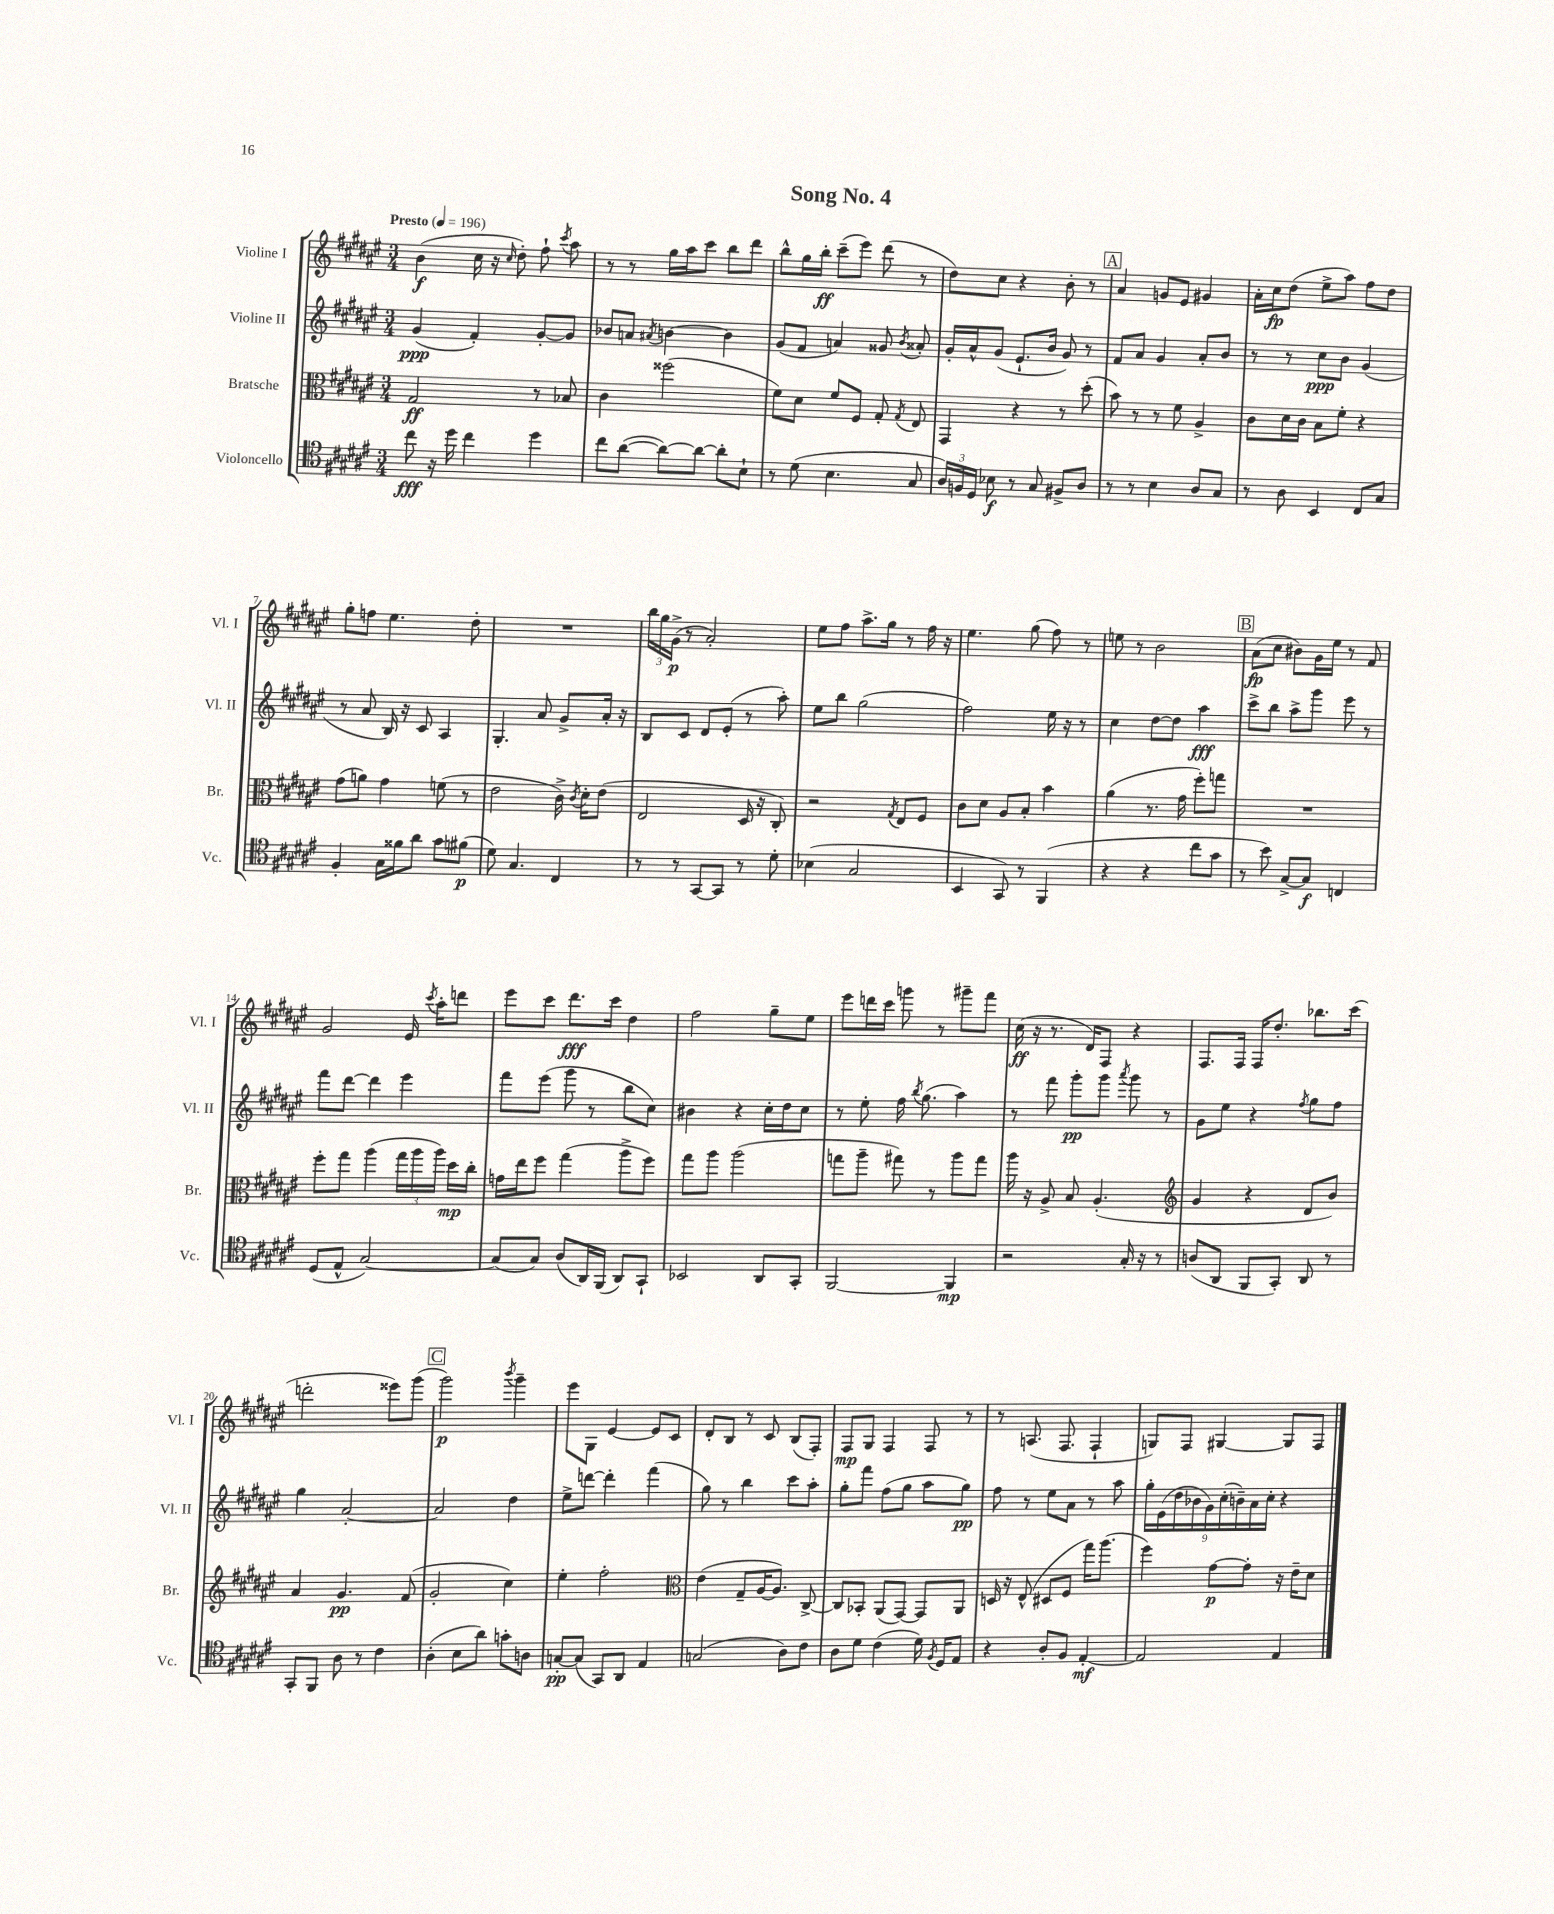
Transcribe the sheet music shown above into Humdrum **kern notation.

**kern	**kern	**kern	**kern
*staff4	*staff3	*staff2	*staff1
*clefC4	*clefC3	*clefG2	*clefG2
*k[f#c#g#d#a#e#]	*k[f#c#g#d#a#e#]	*k[f#c#g#d#a#e#]	*k[f#c#g#d#a#e#]
*M3/4	*M3/4	*M3/4	*M3/4
*MM196	*MM196	*MM196	*MM196
8cc#	2G#	(4g#	(4b
16r	.	.	.
16dd#	.	.	.
4cc#	.	4f#')	16cc#
.	.	.	16r
.	.	.	16qqcc#
.	.	.	8dd#')
4dd#	8r	[8g#'	8ff#`
.	.	.	8qccc#
.	8B-	8g#]	8aa#
=	=	=	=
8cc#	4c#	8b-	8r
([8a#	.	8a	8r
.	.	8qa#	.
8a#_)	(2ff##	[4b	16gg#
.	.	.	16aa#
8a#_	.	.	8ccc#
8a#']	.	4b]	8bb
8B`	.	.	8ddd#
=	=	=	=
8r	8f#)	(8g#	8bb^^
(8d#	8d#	8f#	16gg#
.	.	.	16bb'
4.B	8f#	4a)	(8ccc#~
.	8F#	.	8eee#)
.	8G#'	8g##	(8ddd#
.	8qG#	8qb	.
8G#	8E#	8a##'	8r
=	=	=	=
24A#)	4GG#	16g#'	8dd#)
24F	.	.	.
.	.	16a#^^	.
24D#	.	.	.
8B-	.	(8g#	8cc#
8r	4r	8.e#`	4r
8G#	.	.	.
.	.	16b	.
8F#^	8r	8g#)	8b'
8A#	(8dd#'	8r	8r
=	=	=	=
8r	8b)	8f#	4a#
8r	8r	8a#	.
4B	8r	4g#	8g
.	8f#	.	8e#
8A#	4A#^	8a#'	4g#
8G#	.	8b	.
=	=	=	=
8r	8c#	8r	16a#'
.	.	.	16cc#
8A#	16d#	8r	(8dd#
.	16c#	.	.
4BB	8B	8cc#	8ee#^
.	8f#'	8b	8aa#)
8C#	4r	(4g#	8ff#
8G#	.	.	8dd#
=	=	=	=
4F#'	(8g#	8r	8gg#'
.	8a)	8a#	8ff
16G#	4g#	16B)	4.ee#
16f##	.	16r	.
8a#	.	8c#	.
8g#	(8f	4A#	.
(8f#	8r	.	8dd#'
=	=	=	=
8d#)	2e#	4.G#'	2.r
4.G#	.	.	.
.	.	8a#	.
4C#	16c#^)	8g#^	.
.	8qc#	.	.
.	16d#'	.	.
.	(8e#	16a#'	.
.	.	16r	.
=	=	=	=
8r	2E#	8B	24bb
.	.	.	24gg#
.	.	.	(24g#^
8r	.	8c#	8r
[8GG#	.	8d#	2a#')
8GG#]	.	(8e#'	.
8r	16D#	8r	.
.	16r	.	.
8d#'	8C#')	8aa#')	.
=	=	=	=
(4B-	2r	8ee#	8ee#
.	.	8bb	8ff#
2G#	.	(2gg#	8.aa#^
.	.	.	16gg#
.	8qG#	.	.
.	8E#	.	8r
.	8F#	.	16ff#
.	.	.	16r
=	=	=	=
4BB	8c#	2ff#)	4.ee#
.	8d#	.	.
8GG#)	8A#	.	.
8r	8B'	.	(8gg#
(4FF#	4b	16ee#	8ff#)
.	.	16r	.
.	.	8r	8r
=	=	=	=
4r	(4a#	4cc#	8ee
.	.	.	8r
4r	8.r	[8dd#	2b
.	.	8dd#]	.
.	16g#	.	.
8cc#	8ff#')	4aa#	.
8g#	8gg	.	.
=	=	=	=
8r	2.r	8ccc#^	(8a#
8b)	.	8bb	8cc#
[8G#^	.	8aa#^	8b#)
8G#]	.	8ggg#	16g#
.	.	.	16ee#
4C	.	8eee#	8r
.	.	8r	8f#
=	=	=	=
(8D#	8ff#'	8fff#	2g#
8E#^^	8gg#	[8ddd#	.
[2G#)	(4aa#	4ddd#]	.
.	24gg#	4eee#	16e#
.	24aa#	.	.
.	.	.	8qccc#
.	.	.	16aa#'
.	24aa#)	.	.
.	16dd#	.	8ddd
.	16cc#'	.	.
=	=	=	=
(8G#]	16g	8fff#	8eee#
.	16ee#	.	.
8G#)	8ff#	(8eee#	8ccc#
(8A#	(4gg#	8ggg#	8.ddd#
16AA#)	.	8r	.
(16FF#	.	.	16ccc#
8AA#)	8aa#^	8bb	4dd#
8GG#`	8ff#)	8cc#)	.
=	=	=	=
2BB-	8gg#	4b#	2ff#
.	8aa#	.	.
.	(2aa#	4r	.
8AA#	.	16cc#'	8gg#~
.	.	16dd#	.
8GG#'	.	8cc#	8ee#
=	=	=	=
[2FF#	8gg	8r	8eee#
.	8aa#~	8ee#'	16ddd
.	.	.	16ccc#
.	8gg#)	16ff#	8ggg
.	.	8qbb	.
.	.	(8.gg#	.
.	8r	.	8r
4FF#]	8aa#	4aa#)	8ggg#~
.	8gg#	.	8fff#
=	=	=	=
2r	16aa#	8r	(16cc#
.	16r	.	16r
.	8A#^	8fff#	8.r
.	8B	8ggg#'	.
.	.	.	16d#)
.	(4.A#'	8ggg#	8F#
.	.	8qaaa#	.
16G#'	.	8ggg#	4r
16r	.	.	.
8r	.	8r	.
=	=	=	=
*	*clefG2	*	*
(8A	4g#	8g#	8.F#
8AA#	.	8ee#	.
.	.	.	16F#
8FF#	4r	4r	16F#
.	.	.	8.dd#'
8GG#')	.	.	.
.	.	8qff#	.
8AA#	8d#	8gg#	8.bb-
8r	8b)	8ff#	.
.	.	.	(16ccc#
=	=	=	=
8GG#'	4a#	4gg#	2ddd'
8FF#	.	.	.
8A#	4.g#	[2a#'	.
8r	.	.	.
4c#	.	.	8eee##)
.	(8f#	.	(8ggg#
=	=	=	=
(4A#'	2g#'	2a#]	2ggg#)
8B	.	.	.
8a#)	.	.	.
.	.	.	8qbbb
8g'	4cc#)	4dd#	4ggg#~
8A	.	.	.
=	=	=	=
[8G'	4ee#'	8ee#^	8eee#
(8G]	.	[8ddd	8G#
8GG#)	2ff#'	4ddd']	[4e#
8AA#	.	.	.
4E#	.	(4fff#	8e#]
.	.	.	8c#
=	=	=	=
*	*clefC3	*	*
(2G	(4e#	8gg#)	8d#'
.	.	8r	8B
.	8G#~	4bb	8r
.	[16A#	.	8c#
.	8.A#])	.	.
8A#)	.	8ccc#	(8B
8c#	[8C#^	8aa#'	8F#')
=	=	=	=
8A#	8C#]	8gg#'	8F#
8d#	8BB-'	8fff#	8G#
(4c#	(8AA#	(8ff#	4F#
.	[8GG#)	8gg#	.
16d#)	8GG#]	8aa#	8F#
8qF#	.	.	.
16D#	.	.	.
8E#	8AA#	8gg#)	8r
=	=	=	=
4r	16D	8ff#	8r
.	16r	.	.
.	(8E#^^	8r	(8.A
8A#'	8D#	8ee#	.
.	.	.	8.F#
8F#	8F#	8a#	.
[4E#'	16gg#)	8r	4F#`
.	(8.aa#	.	.
.	.	8aa#	.
=	=	=	=
2E#]	4ff#)	18gg#'	8G)
.	.	(18e#	.
.	.	18dd#	.
.	.	.	8F#
.	.	18b-	.
.	.	18g#)	.
.	[8g#	.	[4G#
.	.	(18cc#'	.
.	.	18b~)	.
.	8g#']	.	.
.	.	18a#	.
.	.	18cc#'	.
4E#	16r	4r	8G#]
.	16e#~	.	.
.	8d#	.	8F#
==	==	==	==
*-	*-	*-	*-
